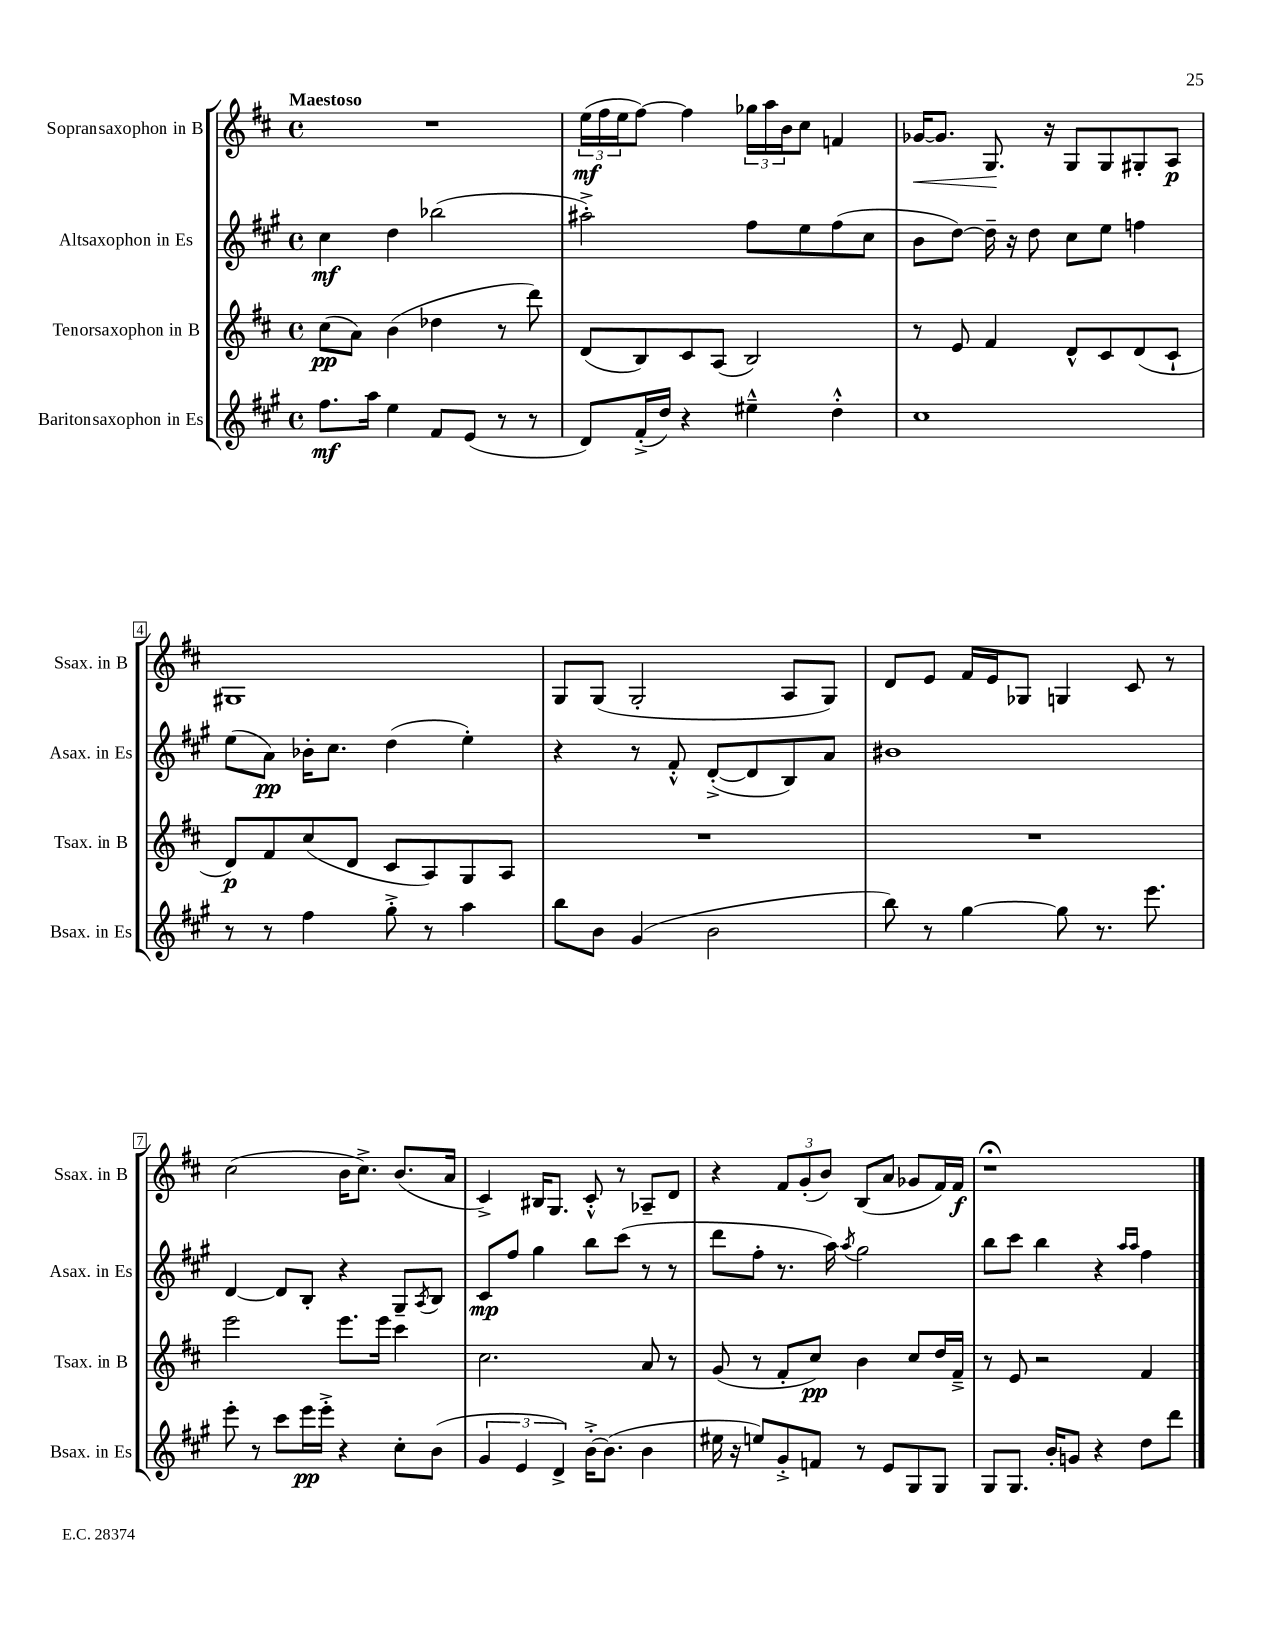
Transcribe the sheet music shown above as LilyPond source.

<<
\new StaffGroup <<
\new Staff = "s0" \with { instrumentName = "Sopransaxophon in B" shortInstrumentName = "Ssax. in B" } {
    \clef treble \key d \major \defaultTimeSignature \time 4/4 \tempo "Maestoso"
    R1 |
    \tuplet 3/2 { e''16\mf( fis''16 e''16 } fis''8~) fis''4 \tuplet 3/2 { ges''16 a''16 b'16 } cis''8 f'4 |
    ges'16~\< ges'8. g8.\! r16 g8 g8 gis8-. a8\p |
    gis1 |
    g8 g8( g2-. a8 g8) |
    d'8 e'8 fis'16 e'16 ges8 g4 cis'8 r8 |
    cis''2( b'16 cis''8.->) b'8.( a'16 |
    cis'4->) bis16 g8. cis'8-.-^ r8 aes8-- d'8 |
    r4 \tuplet 3/2 { fis'8 g'8-.( b'8) } b8( a'8 ges'8 fis'16) fis'16\f |
    r1\fermata \bar "|." |
}
\new Staff = "s1" \with { instrumentName = "Altsaxophon in Es" shortInstrumentName = "Asax. in Es" } {
    \clef treble \key a \major \defaultTimeSignature \time 4/4
    cis''4\mf d''4 bes''2( |
    ais''2-.->) fis''8 e''8 fis''8( cis''8 |
    b'8 d''8~) d''16-- r16 d''8 cis''8 e''8 f''4 |
    e''8( a'8\pp) bes'16-. cis''8. d''4( e''4-.) |
    r4 r8 fis'8-.-^ d'8~-.->( d'8 b8) a'8 |
    bis'1 |
    d'4~ d'8 b8-. r4 gis8-- \acciaccatura { a8 } b8 |
    cis'8\mp fis''8 gis''4 b''8 cis'''8( r8 r8 |
    d'''8 fis''8-. r8. a''16) \acciaccatura { a''8 } gis''2 |
    b''8 cis'''8 b''4 r4 \grace { a''16 a''16 } fis''4 \bar "|." |
}
\new Staff = "s2" \with { instrumentName = "Tenorsaxophon in B" shortInstrumentName = "Tsax. in B" } {
    \clef treble \key d \major \defaultTimeSignature \time 4/4
    cis''8\pp( a'8) b'4( des''4 r8 d'''8) |
    d'8( b8) cis'8 a8( b2) |
    r8 e'8 fis'4 d'8-^ cis'8 d'8( cis'8-! |
    d'8\p) fis'8 cis''8( d'8 cis'8 a8) g8 a8 |
    R1 |
    R1 |
    e'''2 e'''8. e'''16 cis'''4 |
    cis''2. a'8 r8 |
    g'8( r8 fis'8-. cis''8\pp) b'4 cis''8 d''16 fis'16---> |
    r8 e'8 r2 fis'4 \bar "|." |
}
\new Staff = "s3" \with { instrumentName = "Baritonsaxophon in Es" shortInstrumentName = "Bsax. in Es" } {
    \clef treble \key a \major \defaultTimeSignature \time 4/4
    fis''8.\mf a''16 e''4 fis'8 e'8( r8 r8 |
    d'8) fis'16-.->( d''16) r4 eis''4---^ d''4-.-^ |
    cis''1 |
    r8 r8 fis''4 gis''8-.-> r8 a''4 |
    b''8 b'8 gis'4( b'2 |
    b''8) r8 gis''4~ gis''8 r8. e'''8. |
    e'''8-. r8 cis'''8 e'''16\pp e'''16-.-> r4 cis''8-. b'8( |
    \tuplet 3/2 { gis'4 e'4 d'4->) } b'16~-.-> b'8.( b'4 |
    eis''16 r16 e''8) gis'8-.-> f'8 r8 e'8 gis8 gis8 |
    gis8 gis8. b'16-. g'8 r4 d''8 d'''8 \bar "|." |
}
>>
>>
\layout { \context { \Score \override BarNumber.stencil = #(make-stencil-boxer 0.1 0.3 ly:text-interface::print) } }
